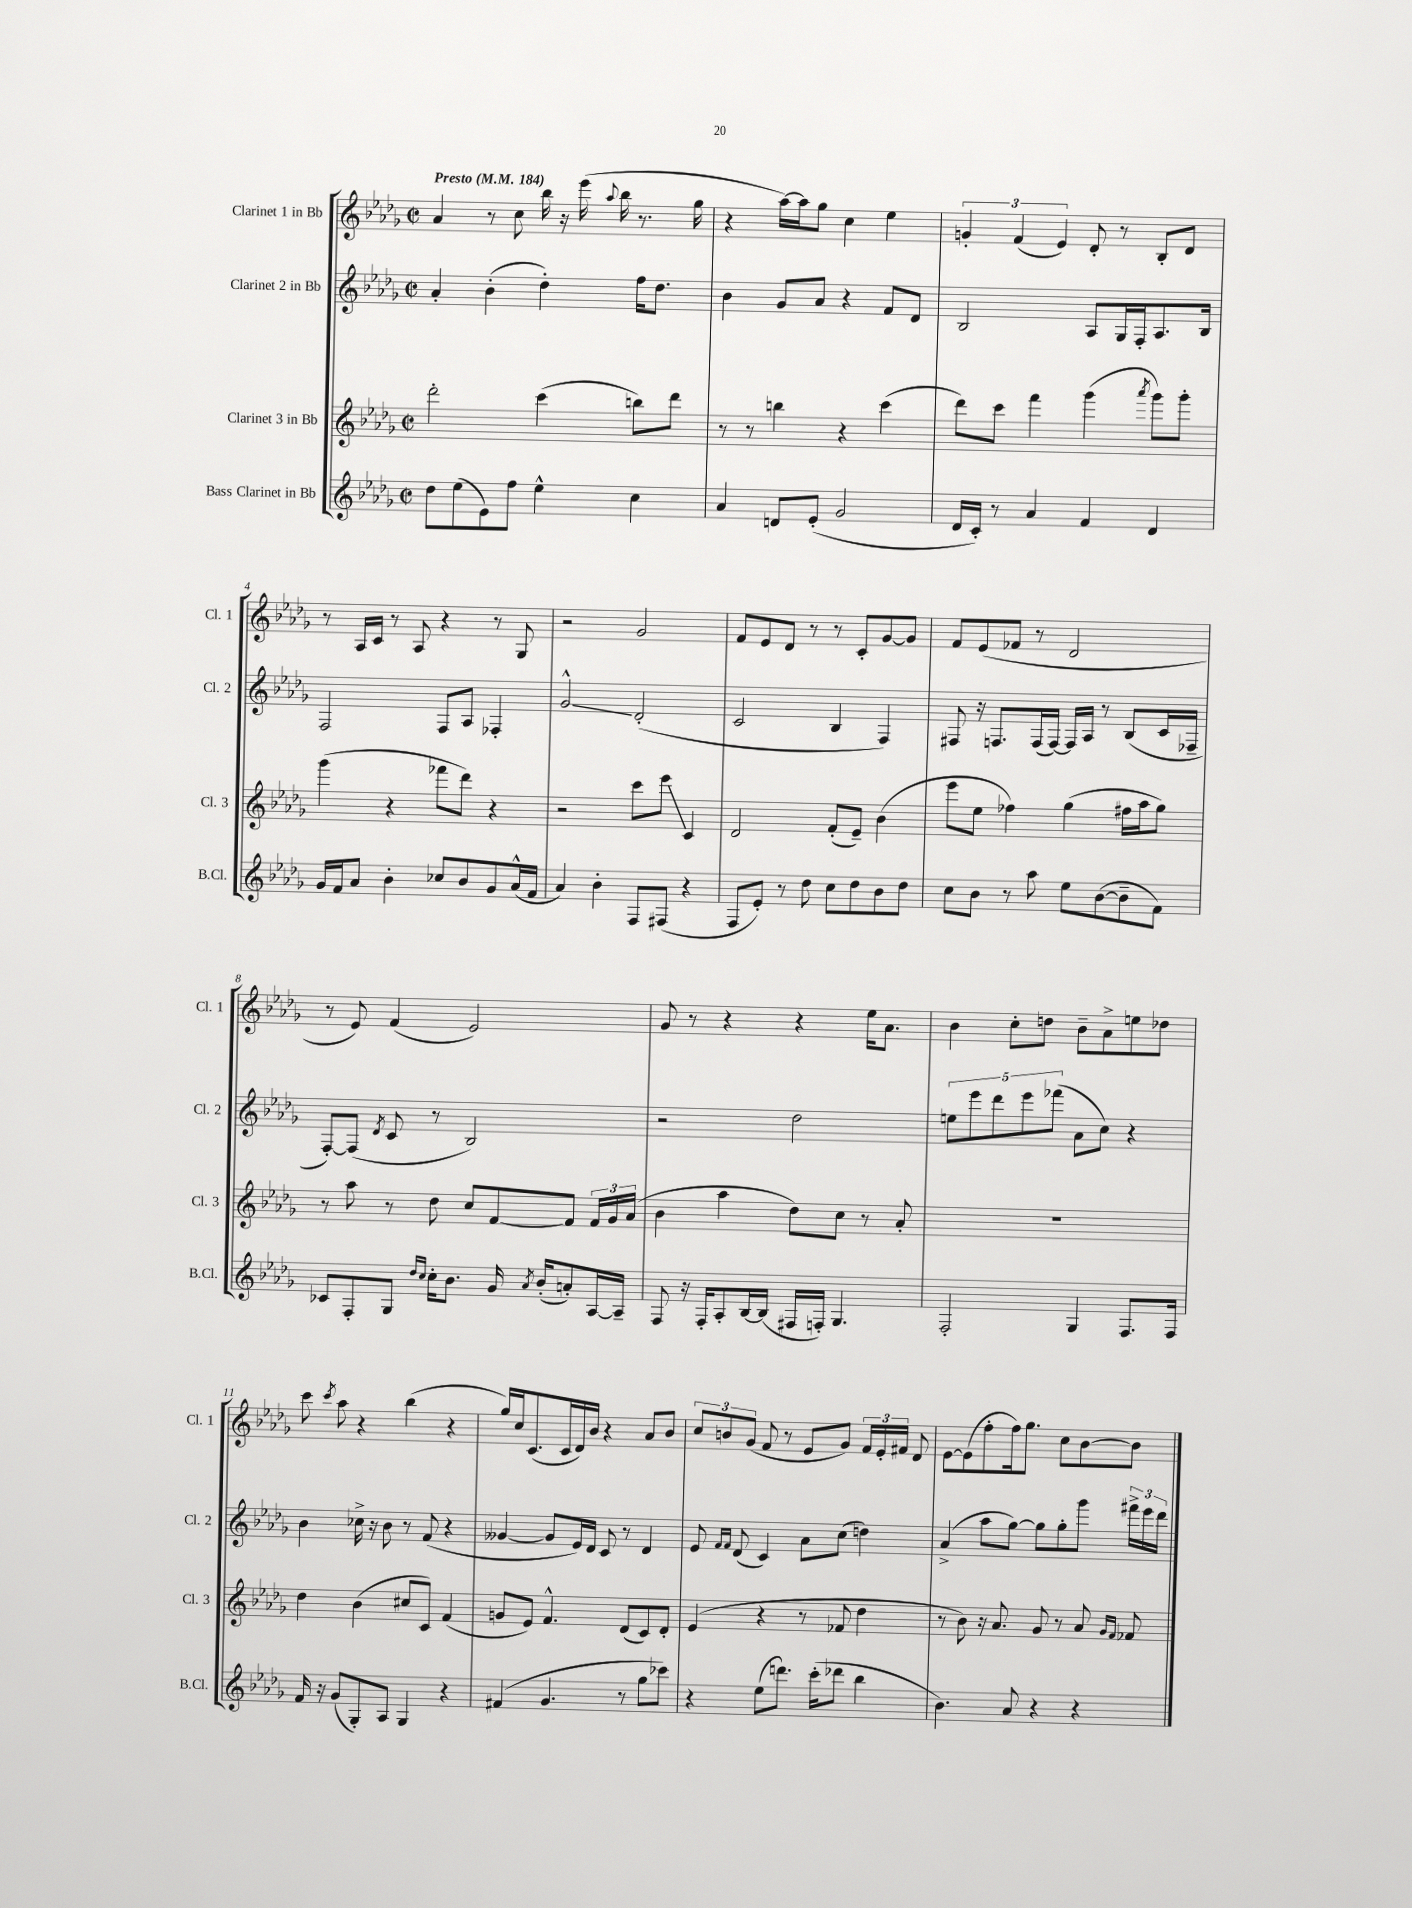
<<
\new StaffGroup <<
\new Staff = "s0" \with { instrumentName = "Clarinet 1 in Bb" shortInstrumentName = "Cl. 1" } {
    \clef treble \key des \major \defaultTimeSignature \time 2/2 \tempo "Presto" 4 = 184
    \autoBeamOff aes'4 r8 c''8 bes''16 r16 ees'''16( \appoggiatura { aes''8 } bes''16 r8. ges''16 |
    r4 aes''16[~) aes''16 ges''8] c''4 ees''4 |
    \tuplet 3/2 { g'4-. f'4( ees'4) } des'8-. r8 bes8[-. des'8] |
    r8 aes16[ c'16] r8 aes8 r4 r8 ges8 |
    r2 ges'2 |
    f'8[ ees'8 des'8] r8 r8 c'8[-. ges'8~ ges'8] |
    f'8[ ees'8( fes'8] r8 des'2 |
    r8 ees'8) f'4( ees'2) |
    ges'8 r8 r4 r4 ees''16[ aes'8.] |
    bes'4 c''8[-. d''8] bes'8[-- aes'8-> e''8 des''8] |
    c'''8 \acciaccatura { c'''8 } aes''8 r4 bes''4( r4 |
    ges''16[) c''16 c'8.( c'16 des'16) bes'16] r4 aes'8[ bes'8] |
    \tuplet 3/2 { c''8[ b'8 ges'8]( } f'8 r8 ees'8[ ges'8]) \tuplet 3/2 { f'16[ ees'16-. fis'16] } des'8 |
    ees'8[~ ees'8( f''8-. f''16) ges''8.] c''8[ bes'8~ bes'8] \bar "|." |
}
\new Staff = "s1" \with { instrumentName = "Clarinet 2 in Bb" shortInstrumentName = "Cl. 2" } {
    \clef treble \key des \major \defaultTimeSignature \time 2/2
    \autoBeamOff aes'4-. bes'4-.( des''4-.) f''16[ des''8.] |
    bes'4 ges'8[ aes'8] r4 f'8[ des'8] |
    bes2 aes8[ ges16 f16-. aes8. bes16] |
    f2 f8[ aes8] fes4-. |
    ges'2-^\glissando des'2-.( |
    c'2 bes4 f4) |
    fis8 r16 f8.[ f16( f16]~) f16[ aes16] r8 bes8[( c'16 fes16]-- |
    f8[~-.) f8]( \acciaccatura { des'8 } c'8 r8 bes2) |
    r2 des''2 |
    \tuplet 5/4 { e''8[ ees'''8 des'''8 ees'''8 fes'''8]( } aes'8[ c''8]) r4 |
    bes'4 ces''16-> r16 bes'8 r8 f'8( r4 |
    geses'4~ geses'8[ ees'16) des'16] c'8 r8 des'4 |
    ees'8 \grace { f'16[ f'16] } des'8( c'4) aes'8[ c''8]( d''4) |
    aes'4->( aes''8[ ges''8]~) ges''8[ ges''8-. ges'''8] \tuplet 3/2 { fis'''16[-> ees'''16 des'''16] } \bar "|." |
}
\new Staff = "s2" \with { instrumentName = "Clarinet 3 in Bb" shortInstrumentName = "Cl. 3" } {
    \clef treble \key des \major \defaultTimeSignature \time 2/2
    \autoBeamOff des'''2-. c'''4( b''8[) des'''8] |
    r8 r8 b''4 r4 c'''4( |
    des'''8[) c'''8] f'''4 ges'''4( \acciaccatura { aes'''8 } ges'''8[) ges'''8]-. |
    ges'''4( r4 fes'''8[ des'''8]) r4 |
    r2 c'''8[ ees'''8]\glissando c'4 |
    des'2 f'8[-.( ees'8]--) bes'4( |
    ees'''8[ ees''8] fes''4) ges''4( fis''16[ aes''16 ges''8]) |
    r8 aes''8 r8 des''8 c''8[ f'8~ f'8] \tuplet 3/2 { f'16[ ges'16 aes'16]( } |
    bes'4 aes''4 des''8[) c''8] r8 aes'8-. |
    R1 |
    des''4 bes'4( cis''8[ c'8]) f'4( |
    g'8[ ees'8]) f'4.-^ des'8[( c'8) des'8]-. |
    ees'4( r4 r8 fes'8 des''4 |
    r8 bes'8) r16 aes'8. ges'8 r8 aes'8 \grace { ges'16[ f'16] } fes'8 \bar "|." |
}
\new Staff = "s3" \with { instrumentName = "Bass Clarinet in Bb" shortInstrumentName = "B.Cl." } {
    \clef treble \key des \major \defaultTimeSignature \time 2/2
    \autoBeamOff des''8[ ees''8( ees'8) f''8] ees''4-^ c''4 |
    aes'4 d'8[ ees'8]-.( ges'2 |
    des'16[ c'16]-.) r8 aes'4 f'4 des'4 |
    ges'16[ f'16 aes'8] bes'4-. ces''8[ bes'8 ges'8 aes'16-^( f'16] |
    aes'4) bes'4-. f8[ fis8]( r4 |
    f8[ ees'8]-.) r8 des''8 c''8[ des''8 bes'8 des''8] |
    c''8[ bes'8] r8 aes''8 ees''8[ bes'8~( bes'8-- f'8]) |
    ces'8[ f8-. ges8] \grace { des''16[ c''16] } c''16[-. bes'8.] ges'16 \acciaccatura { aes'8 } bes'16[-.( a'8-.) aes16~ aes16]-- |
    f8 r16 f16[-. aes8-. bes16~ bes16]( fis16[ f16]-.) ges4. |
    f2-. ges4 f8.[ f16] |
    f'16 r16 ges'8[( ges8-.) aes8] ges4 r4 |
    fis'4( ges'4. r8 ges''8[ ces'''8]) |
    r4 ees''8[( d'''8.]) c'''16[-.( des'''8] bes''4 |
    bes'4.) aes'8 r4 r4 \bar "|." |
}
>>
>>
